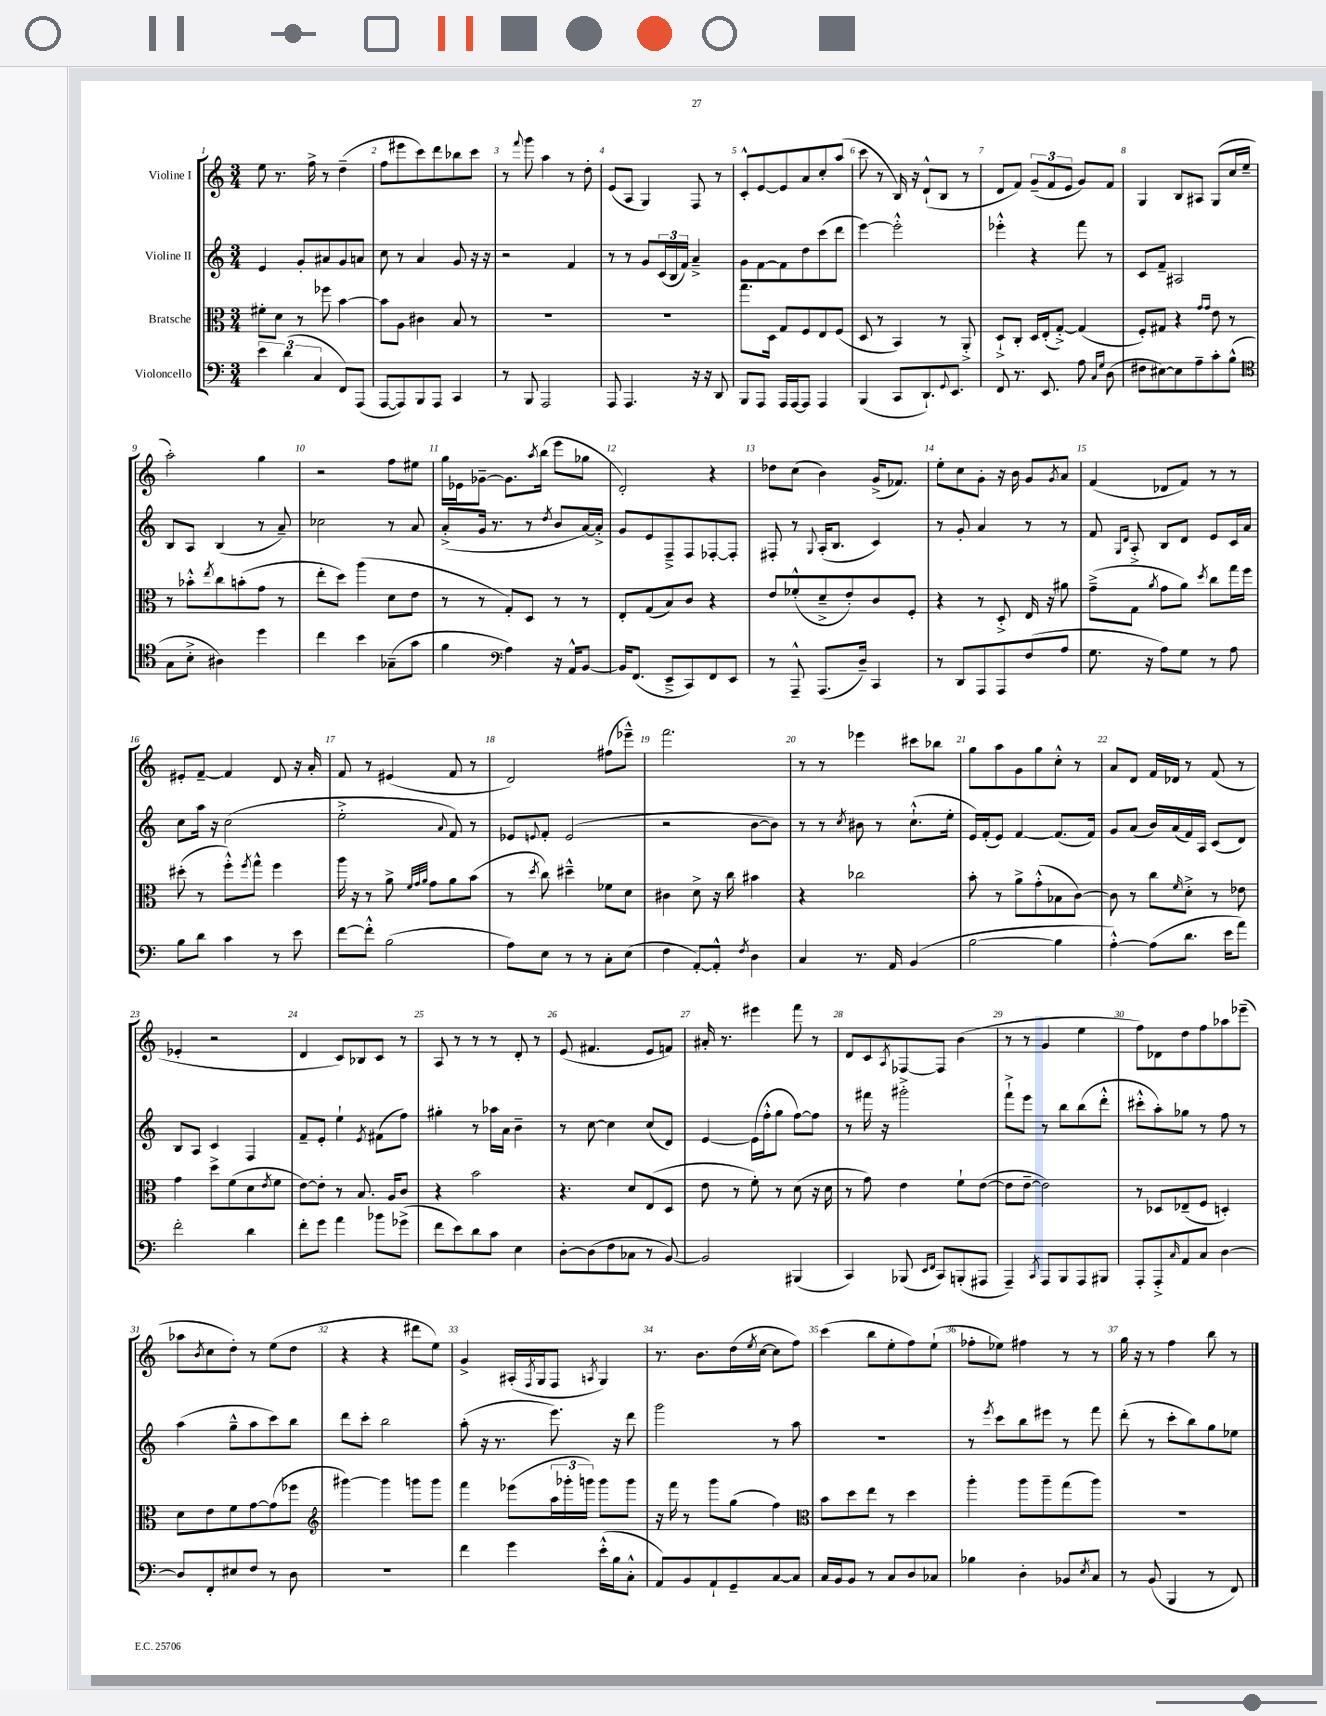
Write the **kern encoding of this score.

**kern	**kern	**kern	**kern
*part4	*part3	*part2	*part1
*staff4	*staff3	*staff2	*staff1
*I"Violoncello	*I"Bratsche	*I"Violine II	*I"Violine I
*clefF4	*clefC3	*clefG2	*clefG2
*k[]	*k[]	*k[]	*k[]
*M3/4	*M3/4	*M3/4	*M3/4
=1	=1	=1	=1
6e\	8f#X'\L	4e/	8ee\
.	8d\J	.	8.r
(6d\	.	.	.
.	8r	8g'/L	.
.	.	.	16ff^\
6C/	.	.	.
.	8ff-X\	8a#X/	8r
8FF/L)	[4b\	8g/	(4dd~\
(8AAA/J	.	8an/J	.
=2	=2	=2	=2
[8AAA/L	8b\L]	8cc\	8ff\L
8AAA/])	8A\J	8r	8eee#X\
8BBB/	4c#X\	4a/	8ccc\)
8AAA/J	.	.	8ddd\
4CC/	8B/	8g/	8bb-X\
.	8r	16r	8ccc\J
.	.	16r	.
=3	=3	=3	=3
8r	2.r	2r	8r
.	.	.	8qqfff/
8BBB/	.	.	8ggg\
2AAA/	.	.	4aa\
.	.	4f/	8r
.	.	.	8dd'\
=4	=4	=4	=4
8AAA/	2.r	8r	(8e/L
4.AAA/	.	8r	8A/J
.	.	8g/L	4G/)
.	.	(24c/L	.
.	.	24B/	.
.	.	24f/JJ)	.
16r	.	4a~^/	8F/
16r	.	.	.
8DD/	.	.	8r
=5	=5	=5	=5
8BBB/L	8.gg\L	8g\L	8c'^^/L
8AAA/J	.	[8f\	[8e/
.	16D\Jk	.	.
16AAA/LL	8G/L	8f\]	8e/]
[16AAA/J	.	.	.
8AAA/J]	8F/	8dd\	8a/
4AAA/	8E/	(8ccc\	8cc'/
.	(8F/J	8ddd\J	(8aa/J
=6	=6	=6	=6
(4BBB/	8D/	[4eee\)	8ccc\
.	8r	.	8r
8CC/L	4BB/)	2eee'^^\]	16B/)
.	.	.	16r
8.DD`/)	.	.	(8d`^^/L
.	8r	.	8B/J
8qqGG/	.	.	.
8.EE/J	.	.	.
.	8AA'^/	.	8r
=7	=7	=7	=7
8FF/	8D`^/L	4eee-X'^^\	8d/L
8.r	8C'/J	.	8f/J)
.	16D/LL	4r	(12g~/L
8.EE/	(16E'/J	.	.
.	.	.	12f/
.	[8G'^/J)	.	.
.	.	.	12e/J
8A\	(4G/]	8fff\	8g/L)
16qqC/LL	.	.	.
16qqG/JJ	.	.	.
(8D\	.	8r	8f/J
=8	=8	=8	=8
8F#X\L	8F'/L)	8c/L	4G/
[8E#X\)	8G#X/J	8f~/J	.
8E#\]	4r	2A#X/	8B/L
8A~\	.	.	8A#X/J
.	16qqg/LL	.	.
.	16qqg/JJ	.	.
8c'\	8e\	.	(8G/L
(8B^^\J	8r	.	16cc/L
.	.	.	16ee~/JJ
!!LO:LB:g=z
=9	=9	=9	=9
*clefC4	*	*	*
8G\L	8r	8B/L	2aa'\)
8B'^\J	8b-X'^^\L	8A/J	.
.	8qee/	.	.
4A#X\)	8cc\	(4B/	.
.	(8bn'\	.	.
4dd\	8g\J	8r	4gg\
.	8r	8a~/)	.
=10	=10	=10	=10
4cc\	8ee'\L	2cc-X\	2r
.	8dd\J)	.	.
4b\	(4aa\	.	.
(8G-X~\L	8d\L	8r	8ff\L
8g\J	8e\J	8a/	8ee#X\J
=11	=11	=11	=11
4f\	8r	(8a'^/L	16gg\LL
.	.	.	16e-X\J
.	8r	16g/Jk	[8g-X~\J
.	.	8.r	.
*clefF4	*	*	*
4A\)	8G'/L)	.	8.g-\L]
.	8D/J	8r	.
.	.	.	8qaa/
.	.	.	(16bb\Jk
.	.	8qdd/	.
16r	8r	8b/L	8eee\L
16AA^^/KL	.	.	.
[8BB/J	8r	[16a/L)	8gg-X\J
.	.	16a'^/JJ]	.
=12	=12	=12	=12
16BB/KL]	8E'/L	8g/L	2d'/)
(8.FF/J	.	.	.
.	(8G/	8e/	.
8EE~^/L	8B/)	8F~^/	.
8CC/)	8c/J	8F/	.
8FF/	4r	[8F-X'/	4r
8EE/J	.	8F-'/J]	.
=13	=13	=13	=13
8r	8e/L	8F#X'/	8dd-X\L
8AAA~^^/	(8f-X'^^/	8r	(8cc\J
.	.	8qqG/	.
(8.AAA/L	8d~^/	(16A'/KL	4b\)
.	.	8.B/J	.
.	8e'/)	.	.
16D~/Jk)	.	.	.
4CC/	8c/	4c/)	(16g^/KL
.	.	.	8.f-X/J)
.	8F'/J	.	.
=14	=14	=14	=14
8r	4r	8r	8ee'\L
8DD/L	.	8g'/	8cc\
8AAA/	8r	4a/	8g'\J
8AAA/	8D'^/	.	16r
.	.	.	16b\
(8F/	16E/	8r	8g/L
.	16r	.	.
.	.	.	8qg/
8A/J	8a#X\	8r	8a/J
=15	=15	=15	=15
8.G\	(8g~^\L	8f/	(4f/
.	.	16qqG/LL	.
.	.	16qqd/JJ	.
.	8G\J	8A'^/	.
16r	.	.	.
.	8qa/	.	.
8A\L)	8g\L	8B/L	8d-X/L
8G\J	8a\J)	8d/J	8f/J)
.	8qdd/	.	.
8r	8cc\L	8e/L	8r
8A\	16gg\L	16c/L	8r
.	16ff\JJ	16a/JJ	.
!!LO:LB:g=z
=16	=16	=16	=16
8B\L	(8dd#X'\	8cc\L	8e#X'/L
8d\J	8r	16aa\Jk	[8f~/J
.	.	16r	.
4c\	8ff'^^\L)	(2cc\	4f/]
.	8qff/	.	.
.	8gg^^\J	.	.
8r	4ff\	.	8d/
8e\	.	.	16r
.	.	.	16a'/
=17	=17	=17	=17
[8f\L	16aa\	2ee'^\	8f/
.	16r	.	.
8f'^^\J]	8r	.	8r
(2B\	8a^\	.	(4e#X/
.	32qqf/LLL	.	.
.	32qqg/	.	.
.	32qqa/JJJ	.	.
.	8g\L	.	.
.	.	8qqa/	.
.	8a\	8f/)	8f/
.	(8b\J	8r	8r
=18	=18	=18	=18
8A\L)	8r	8e-X/L	2d/)
.	8qdd/	8qqen/	.
8E\J	8cc\)	8f'/J	.
8r	4dd#X~^^\	(2e/	.
8r	.	.	.
8C'\L	8f-X\L	.	(8ff#X\L
(8E\J	8d\J	.	8eee-X~^^\J)
=19	=19	=19	=19
4F\	4c#X\	2r	2.fff\
[8AA'/L)	8d^\	.	.
8AA'^^/J]	16r	.	.
.	16cc\	.	.
8qF/	.	.	.
4D\	4b#X\	[8b\L	.
.	.	8b\J])	.
=20	=20	=20	=20
4C/	4r	8r	8r
.	.	8r	8r
.	.	8qcc/	.
8.r	2cc-X\	8b#X\	4eee-X\
.	.	8r	.
16AA/	.	.	.
(4BB/	.	(8.cc`^^\L	8ccc#X\L
.	.	.	8bb-X\J
.	.	16ee'\Jk	.
=21	=21	=21	=21
[2B\	8b'\	16e/LL)	8gg\L
.	.	(16f'/J	.
.	8r	8e/J)	8aa\
.	8a^\L	[4f/	8g\
.	(8g'^^\	.	8gg\
4B\]	8B-X\	(8.f/L]	8cc'^^\J
.	[8c\J)	.	8r
.	.	16f/Jk)	.
=22	=22	=22	=22
[4A'^^\)	8c\]	8g/L	8a/L
.	8r	(8a/J	8d/J
(8A\L]	8cc\L	16b/LL)	16f/LL
.	.	(16a/	16d-X/JJ
.	16qqf/	.	.
8.d\J	8d'^\J	16f/)	8r
.	.	16A/JJ	.
.	8r	(8c/L	(8f/
16e\KL	.	.	.
8a\J)	8e-X\	8d/J)	8r
!!LO:LB:g=z
=23	=23	=23	=23
2f'\	4g\	8B/L	4e-X'/
.	.	8A/J	.
.	8dd^\L	4c/	2r
.	(8f\	.	.
4d\	8d\	4F/	.
.	8qe/	.	.
.	8f\J	.	.
=24	=24	=24	=24
8f'\L	[8e\L)	8f~/L	4d/
8g\J	8e'\J]	8e'/J	.
4a\	8r	4ee`\	8c/L)
.	8.B/	.	8B-X/
.	.	8qe/	.
8b-X\L	.	(8f#X\L	8c/J
.	16A/KL	.	.
(8g-X^\J	8c/J	8ff\J)	8r
=25	=25	=25	=25
8f\L	4r	4gg#X'\	8A/
8e\)	.	.	8r
8d\	2b\	8r	8r
8c\J	.	16aa-X\LL	8r
.	.	16a\JJ	.
4E\	.	4b~\	8d'/
.	.	.	8r
=26	=26	=26	=26
[8D'\L	4.r	8r	(8e/
(8D\]	.	[8cc\	4.f#X/
8F\	.	4cc\]	.
8C-X\J	8d/L	.	.
8r	(8E/	(8cc/L	8e/L
[8BB/)	8D/J	8d/J)	8fn/J)
=27	=27	=27	=27
2BB/]	8e\	[4e/	16a#X'/
.	.	.	8.r
.	8r	.	.
.	8f'\)	(16e\LL]	4eee#X\
.	.	16ff'^^\J	.
.	8r	8gg\J	.
(4BBB#X/	(8d\	[8ff\L)	8fff\
.	16r	8ff\J]	8r
.	16d\	.	.
=28	=28	=28	=28
4CC/)	8r	8r	8d/L
.	8g\)	16fff#X\	8c/
.	.	16r	.
.	.	.	8qA/
(8BBB-X/	4e\	2ggg#X'^\	[8F-X/
16qqEE/LL	.	.	.
16qqFF/JJ	.	.	.
8CC/L)	.	.	8F-/J]
(8BBBn'/	8f`\L	.	(4b\
8AAA#X/J	([8e\J	.	.
=29	=29	=29	=29
4AAA~/)	8e\L]	8fff`^\L	8r
.	[8e~\J	8eee\J	8r
8qCC/	.	.	.
8AAA/L	2e\])	8r	4g/
8BBB/	.	8bb\L	.
8AAA/	.	(8bb\	4ee\
8BBB#X/J	.	8ddd'^^\J	.
=30	=30	=30	=30
8AAA'/L	8r	8ccc#X'^^\L	8ff\L)
8AAA'^/	8D-X/L	8aa'\)	8d-X\
16qqC/	.	.	.
8AA/	(8E-X~/	8gg-X\J	8dd\
8C/J	8F/J	8r	8ff\
[4D\	4Dn'/)	8ff\	8aa-X\
.	.	8r	(8eee-X~\J
!!LO:LB:g=z
=31	=31	=31	=31
8D/L]	8d\L	(4aa\	8aa-X\L
.	.	.	8qb/
8FF'/	8e\	.	8cc\
8E#X/	8f\	8gg~^^\L	8dd'\J)
8F/J	[8g\	8aa\	8r
8r	(8g\]	8ccc\)	(8ee\L
8D\	8ff-X\J	8bb\J	8dd\J
=32	=32	=32	=32
*	*clefG2	*	*
2.r	[4ggg#X\)	8ddd\L	4r
.	.	8ccc'\J	.
.	4ggg#\]	2bb\	4r
.	8gggn\L	.	8ddd#X\L
.	8ggg\J	.	8ee\J)
=33	=33	=33	=33
4f\	4fff\	(8aa'\	4g^/
.	.	16r	.
.	.	8.r	.
4g\	(8eee-X\L	.	(16A#X'/LL
.	.	.	8qF/
.	.	.	16G/J
.	24aa\L	8.eee\)	8F/J
.	24ggg-X'\	.	.
.	24gggn\JJ)	.	.
.	.	.	8qAn/
(16e'^^\LL	8ggg\L	.	4G/)
16B\J	.	16r	.
8C'^^\J	8ggg\J	8ddd\	.
=34	=34	=34	=34
8AA/L)	16r	2ggg\	8.r
.	16fff\	.	.
8BB/	8r	.	.
.	.	.	8.b\L
8AA`/	8ggg\L	.	.
8GG~/	(8gg\J	.	(16dd\L
.	.	.	8qee/
.	.	.	[16cc\JJ
[8C/	4ff\)	8r	8cc\L]
8C/J]	.	8aa\	8ff\J)
=35	=35	=35	=35
*	*clefC3	*	*
16C/LL	8b\L	2.r	(4ccc\
16BB/J	.	.	.
8BB/J	8dd\	.	.
8r	8ee\J	.	8bb\L
8C/L	8r	.	8ee'\
8D/	4dd\	.	8ff\)
8C-X/J	.	.	(8ee`\J
=36	=36	=36	=36
4B-X\	4aa'\	8r	8ff-X'\L
.	.	8qeee/	.
.	.	8ccc\L	8ee-X\J)
4D'\	8aa\L	8bb\	4ff#X\
.	8aa~\	8eee#X\J	.
8BB-X/L	(8gg\	8r	8r
8qE/	.	.	.
8C/J	8aa\J)	8fff\	8r
=37	=37	=37	=37
8r	2.r	(8ddd'\	16gg\
.	.	.	16r
(8BB/	.	8r	8r
4BBB/	.	8ccc'\L	4ff\
.	.	8bb\)	.
8r	.	8gg\	8bb\
8FF/)	.	8ee-X\J	8r
==	==	==	==
*-	*-	*-	*-
